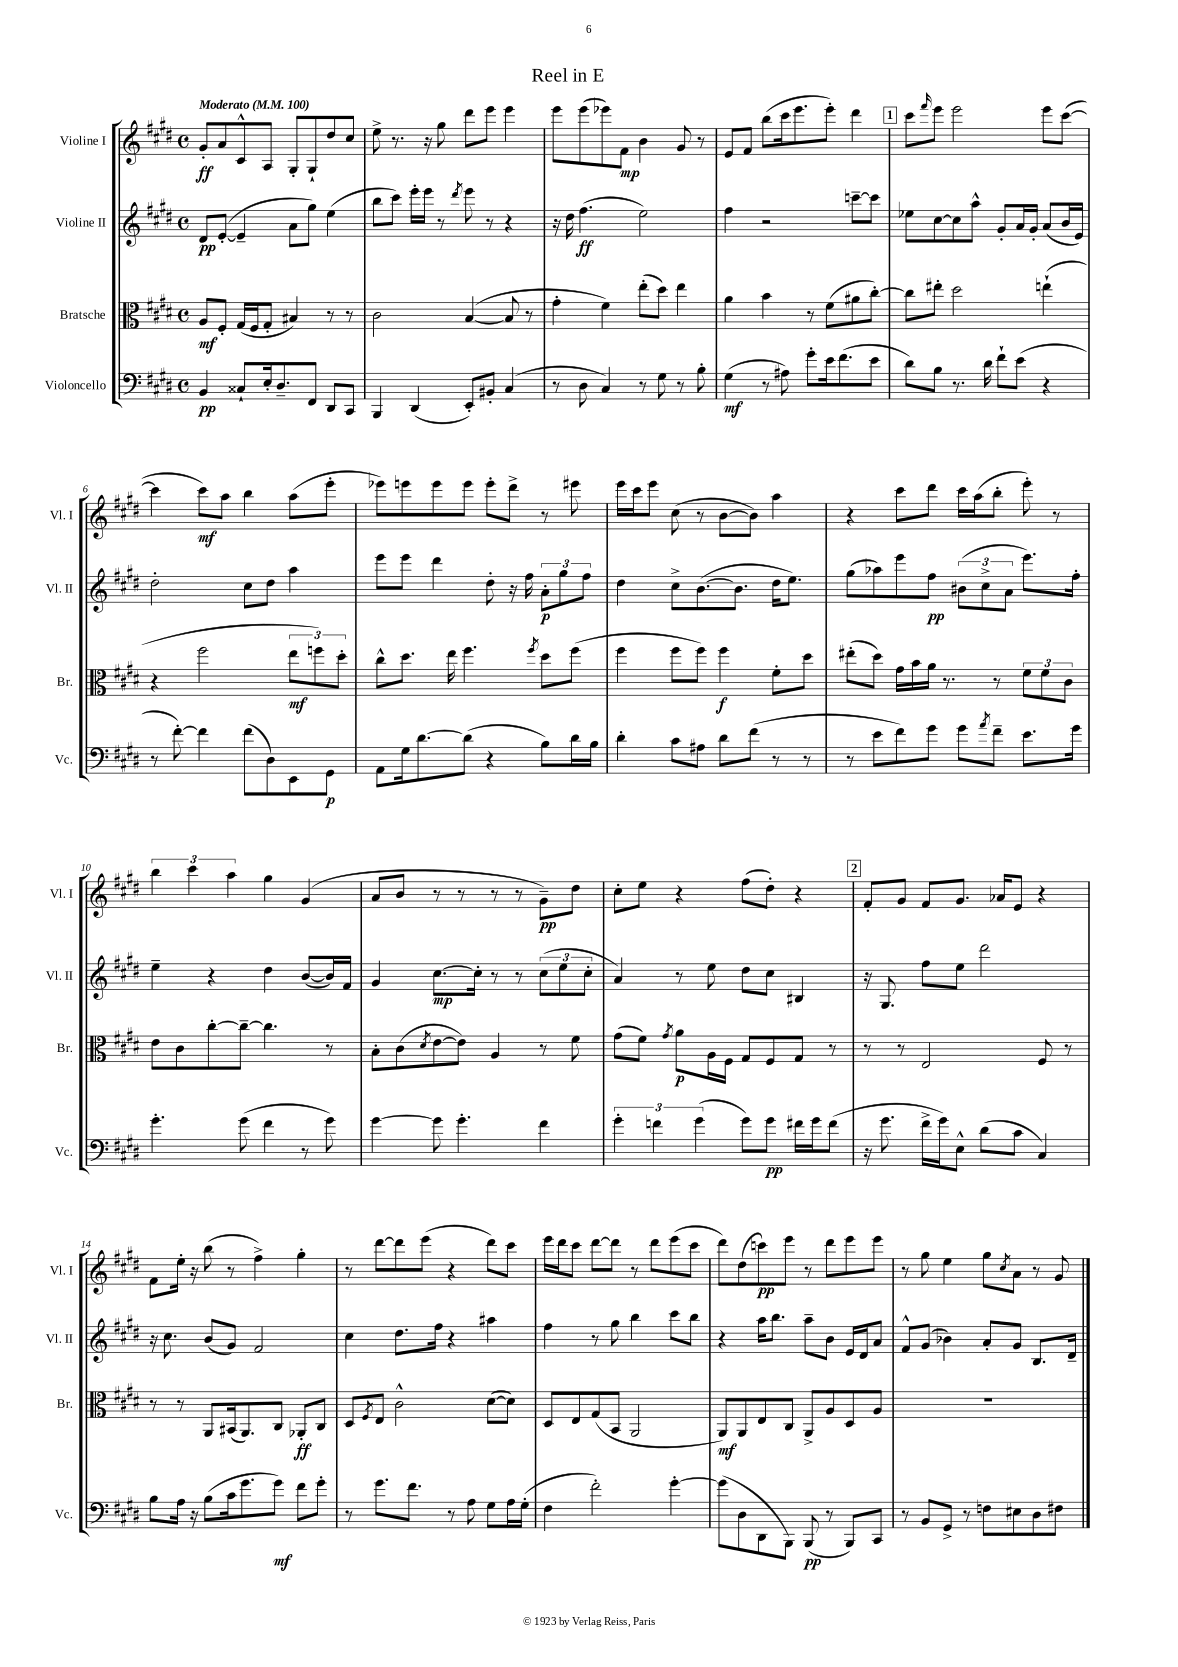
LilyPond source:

\header { title = "Reel in E" }
<<
\new StaffGroup <<
\new Staff = "s0" \with { instrumentName = "Violine I" shortInstrumentName = "Vl. I" } {
    \clef treble \key e \major \defaultTimeSignature \time 4/4 \tempo "Moderato" 4 = 100
    gis'8-.\ff a'8 cis'8-^ a8 gis8-. gis8-! dis''8 cis''8 |
    e''8-> r8. r16 gis''8 dis'''8 e'''8 e'''4 |
    e'''8 e'''8( ees'''8) fis'8\mp b'4 gis'8 r8 |
    e'8 fis'8 b''8( cis'''16 e'''8. e'''8-.) dis'''4 |
    \mark \markup { \box "1" } cis'''8 \grace { fis'''16 } e'''8 e'''2 e'''8 cis'''8~( |
    cis'''4 cis'''8\mf) a''8 b''4 a''8( e'''8-. |
    ees'''8) e'''8 e'''8 e'''8 e'''8-. dis'''8-> r8 eis'''8 |
    e'''16 cis'''16 e'''8 cis''8( r8 b'8~ b'8) a''4 |
    r4 cis'''8 dis'''8 cis'''16 a''16( b''8-. e'''8-.) r8 |
    \tuplet 3/2 { b''4 cis'''4 a''4 } gis''4 gis'4( |
    a'8 b'8 r8 r8 r8 r8 gis'8--\pp) dis''8 |
    cis''8-. e''8 r4 fis''8( dis''8-.) r4 |
    \mark \markup { \box "2" } fis'8-. gis'8 fis'8 gis'8. aes'16 e'8 r4 |
    fis'8 e''16-. r16 b''8( r8 fis''4->) gis''4-. |
    r8 dis'''8~ dis'''8 e'''8( r4 dis'''8) cis'''8 |
    e'''16 dis'''16 cis'''8 dis'''8~ dis'''8 r8 dis'''8 e'''8( cis'''8 |
    dis'''8) dis''8( c'''8\pp) e'''8 r8 dis'''8 e'''8 e'''8 |
    r8 gis''8 e''4 gis''8 \acciaccatura { cis''8 } a'8 r8 gis'8 \bar "|." |
}
\new Staff = "s1" \with { instrumentName = "Violine II" shortInstrumentName = "Vl. II" } {
    \clef treble \key e \major \defaultTimeSignature \time 4/4
    dis'8\pp e'8~-.( e'4-- a'8 gis''8) e''4( |
    b''8 cis'''8) e'''16-. e'''16 r8 \acciaccatura { dis'''8 } e'''8 r8 r4 |
    r16 dis''16 fis''4.\ff( e''2) |
    fis''4 r2 c'''8~-- c'''8 |
    \mark \markup { \box "1" } ees''8 cis''8~ cis''8 a''8-^ gis'8-. a'16 gis'16-. a'8( b'16 e'16) |
    dis''2-. cis''8 dis''8 a''4 |
    e'''8 e'''8 dis'''4 dis''8-. r16 fis''16 \tuplet 3/2 { a'8-.\p gis''8 fis''8 } |
    dis''4 cis''8-> b'8.~( b'8. dis''16 e''8.) |
    gis''8( aes''8) e'''8 fis''8\pp \tuplet 3/2 { bis'8( cis''8-> a'8 } e'''8.) fis''16-. |
    e''4-- r4 dis''4 b'8~( b'16) fis'16 |
    gis'4 cis''8.~\mp cis''16-. r8 r8 \tuplet 3/2 { cis''8( e''8 cis''8-. } |
    a'4) r8 e''8 dis''8 cis''8 bis4 |
    \mark \markup { \box "2" } r16 gis8. fis''8 e''8 dis'''2 |
    r16 cis''8. b'8( gis'8) fis'2 |
    cis''4 dis''8. fis''16 r4 ais''4 |
    fis''4 r8 gis''8 b''4 cis'''8 b''8 |
    r4 a''16 b''8. a''8-- b'8 e'16 dis'16 a'8 |
    fis'8-^ gis'8( bes'4) a'8-. gis'8 b8. dis'16-- \bar "|." |
}
\new Staff = "s2" \with { instrumentName = "Bratsche" shortInstrumentName = "Br." } {
    \clef alto \key e \major \defaultTimeSignature \time 4/4
    a8\mf fis8-. gis16( fis16 gis8-. bis4) r8 r8 |
    cis'2 b4~( b8 r8 |
    gis'4-. fis'4) e''8-.( dis''8) e''4 |
    a'4 b'4 r8 fis'8( ais'8 cis''8~-.) |
    \mark \markup { \box "1" } cis''8 eis''8-. dis''2 e''4-!( |
    r4 fis''2 \tuplet 3/2 { e''8\mf f''8) dis''8-. } |
    cis''8-^ dis''8. e''16 fis''4. \acciaccatura { fis''8 } dis''8 fis''8( |
    fis''4 fis''8 fis''8) fis''4\f fis'8-. dis''8 |
    eis''8-.( dis''8) gis'16 b'16 a'16 r8. r8 \tuplet 3/2 { fis'8 fis'8 cis'8 } |
    e'8 cis'8 cis''8~-. cis''8~-- cis''4. r8 |
    b8-. cis'8( \acciaccatura { dis'8 } e'8~ e'8) a4 r8 fis'8 |
    gis'8( fis'8) \acciaccatura { gis'8 } a'8\p a16 fis16 gis8 fis8 gis8 r8 |
    \mark \markup { \box "2" } r8 r8 e2 fis8 r8 |
    r8 r8 a,8 bis,16( a,8.) cis8 aes,8-.\ff cis8 |
    dis8 \acciaccatura { fis8 } e8 cis'2-^ dis'8~( dis'8) |
    dis8 e8 gis8( b,8 a,2 |
    a,8\mf) a,8 e8 cis8 a,8-> a8 dis8 a8 |
    R1 \bar "|." |
}
\new Staff = "s3" \with { instrumentName = "Violoncello" shortInstrumentName = "Vc." } {
    \clef bass \key e \major \defaultTimeSignature \time 4/4
    b,4\pp cisis8-! e16-. dis8.-- fis,8 dis,8 cis,8 |
    b,,4 dis,4( e,8-.) bis,8-. cis4( |
    r8 dis8 cis4) r8 gis8 r8 b8-. |
    gis4\mf( r8 ais8) gis'8-. e'16 fis'8.( e'8 |
    \mark \markup { \box "1" } dis'8) b8 r8. dis'16 fis'8-! e'8( r4 |
    r8 fis'8~-.) fis'4 fis'8( dis8) e,8 gis,8\p |
    a,8 gis16 dis'8.~ dis'8( r4 b8) dis'16 b16 |
    dis'4-. cis'8 ais8 dis'8 fis'8( r8 r8 |
    r8 e'8 fis'8) gis'8 gis'8 \acciaccatura { a'8 } fis'8-- e'8. gis'16 |
    gis'4.-. gis'8( fis'4 r8 gis'8) |
    gis'4~ gis'8 gis'4.-. fis'4 |
    \tuplet 3/2 { gis'4-. f'4 gis'4( } gis'8) gis'8\pp fis'16 gis'16 fis'8( |
    \mark \markup { \box "2" } r16 gis'8. fis'16-> gis'16) e8-^ dis'8( cis'8 cis4) |
    b8 a16 r16 b8( cis'16 gis'8. gis'8\mf) fis'8 gis'8-. |
    r8 gis'8. fis'8. r8 a8 gis8 a16 gis16-.( |
    fis4 fis'2-.) gis'4~-. |
    gis'8( dis8 dis,8 b,,8) b,,8\pp( r8 b,,8) cis,8 |
    r8 b,8 gis,8-> r8 f8 eis8 dis8 fis8 \bar "|." |
}
>>
>>
